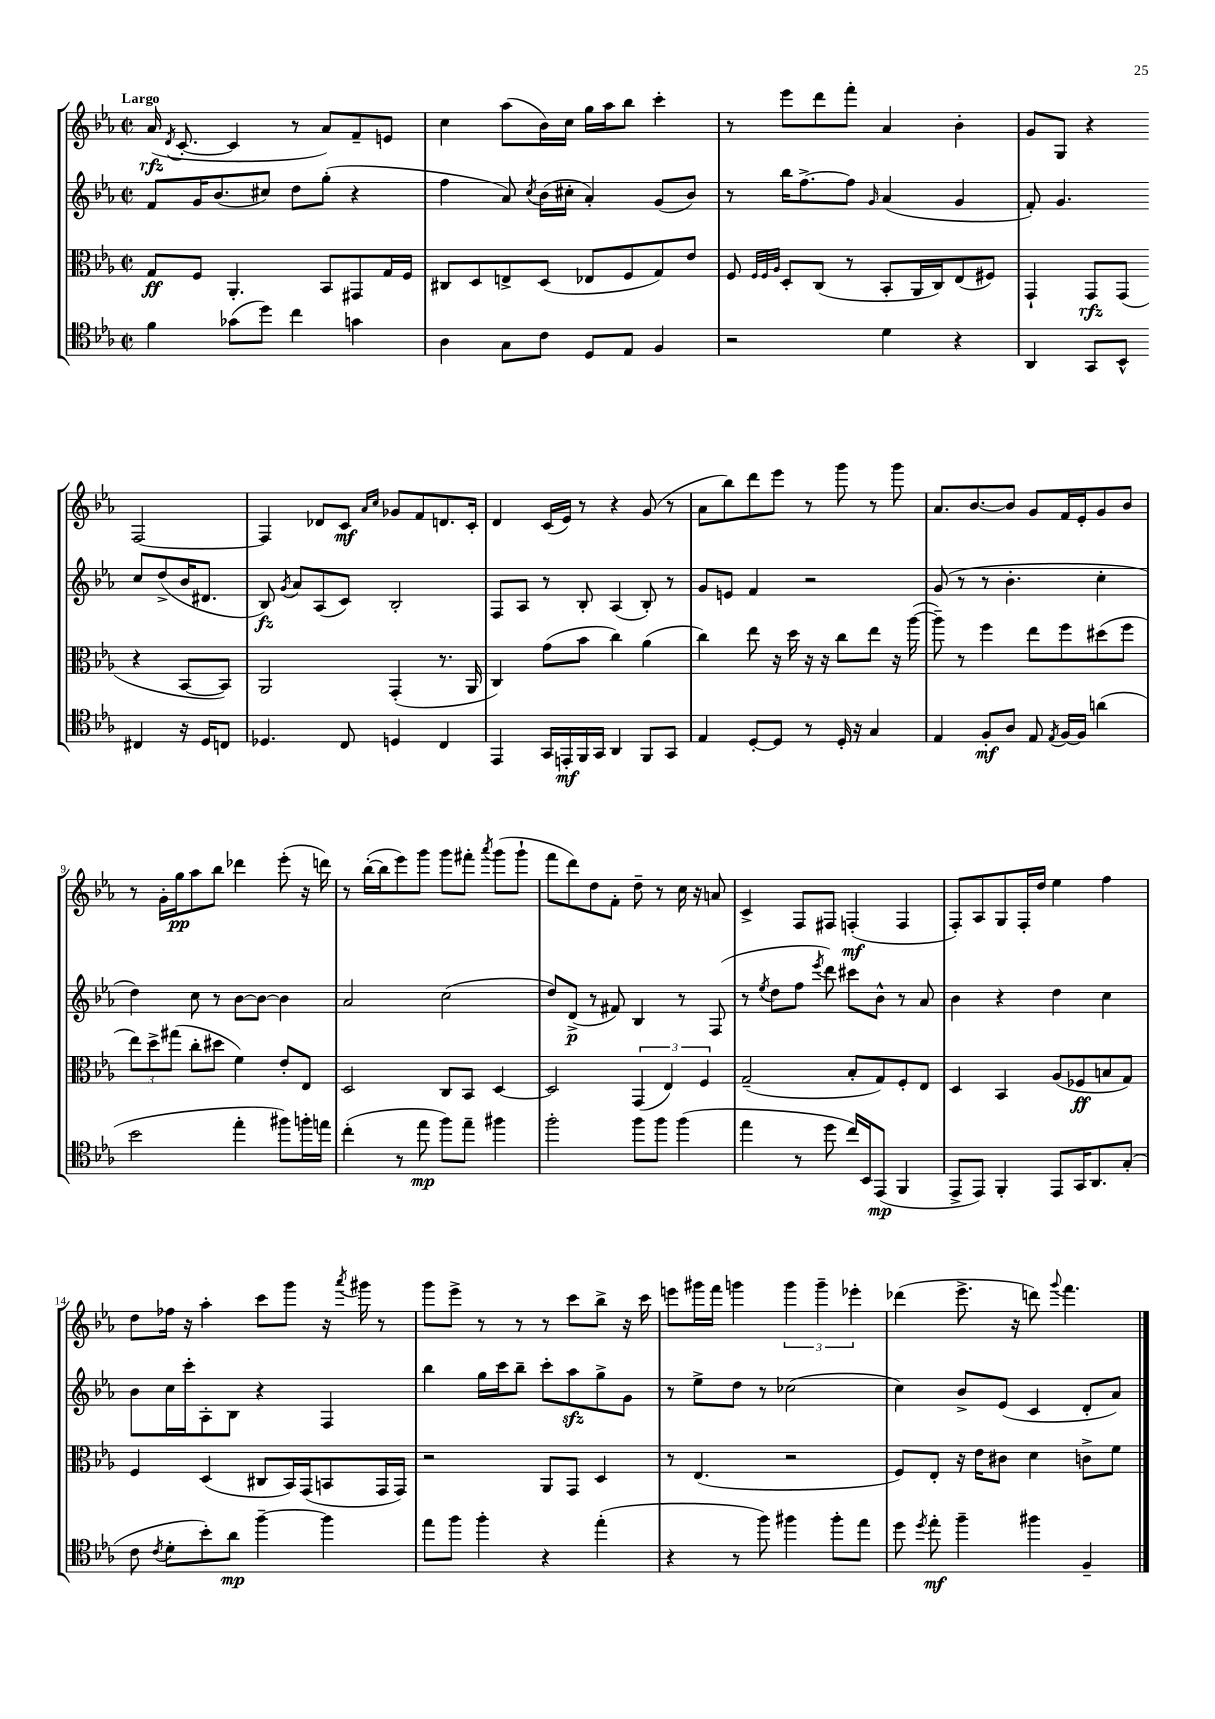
<<
\new StaffGroup <<
\new Staff = "s0" {
    \clef treble \key ees \major \defaultTimeSignature \time 2/2 \tempo "Largo"
    \autoBeamOff aes'16\rfz( \acciaccatura { d'8 } c'8.~-. c'4 r8 aes'8[) f'8-- e'8] |
    c''4 aes''8[( bes'16) c''16] g''16[ aes''16 bes''8] c'''4-. |
    r8 ees'''8[ d'''8 f'''8]-. aes'4 bes'4-. |
    g'8[ g8] r4 f2~ |
    f4 des'8[ c'8]\mf \grace { aes'16[ c''16] } ges'8[ f'8 d'8. c'16]-. |
    d'4 c'16[( ees'16]) r8 r4 g'8( r8 |
    aes'8[ bes''8) d'''8 ees'''8] r8 g'''8 r8 g'''8 |
    aes'8.[ bes'8.~ bes'8] g'8[ f'16 ees'16-. g'8 bes'8] |
    r8 g'16[-. g''16\pp aes''8 bes''8] des'''4 ees'''8-.( r16 d'''16) |
    r8 bes''16[~-.( bes''16 ees'''8) g'''8] g'''8[ fis'''8]-. \acciaccatura { aes'''8 } g'''8[( g'''8]-! |
    f'''8[ d'''8) d''8 f'8]-. d''8-- r8 c''16 r16 a'8 |
    c'4-> f8[ fis8] f4-.\mf( f4 |
    f8[-.) aes8 g8 f16-. d''16] ees''4 f''4 |
    d''8[ fes''16] r16 aes''4-. c'''8[ g'''8] r16 \acciaccatura { aes'''8 } gis'''16 r8 |
    g'''8[ ees'''8]-> r8 r8 r8 c'''8[ bes''8]-> r16 c'''16 |
    e'''8[ gis'''16 f'''16] g'''4 \tuplet 3/2 { g'''4 g'''4-- ees'''4-. } |
    des'''4( ees'''8.-> r16 d'''8) \appoggiatura { g'''8 } f'''4. \bar "|." |
}
\new Staff = "s1" {
    \clef treble \key ees \major \defaultTimeSignature \time 2/2
    \autoBeamOff f'8[ g'16 bes'8.( cis''8]) d''8[ g''8]-.( r4 |
    f''4 aes'8) \acciaccatura { c''8 } bes'16[( cis''16]-. aes'4-.) g'8[( bes'8]) |
    r8 bes''16[ f''8.~-> f''8] \grace { g'16 } aes'4( g'4 |
    f'8-.) g'4. c''8[ d''8->( bes'16 dis'8.] |
    bes8\fz) \acciaccatura { g'8 } aes'8[ aes8( c'8]) bes2-. |
    f8[ aes8] r8 bes8-. aes4( bes8-.) r8 |
    g'8[ e'8] f'4 r2 |
    g'8( r8 r8 bes'4.-. c''4-. |
    d''4) c''8 r8 bes'8[~ bes'8]~ bes'4 |
    aes'2 c''2( |
    d''8[) d'8]->\p( r8 fis'8) bes4 r8 f8( |
    r8 \acciaccatura { ees''8 } d''8[ f''8] \acciaccatura { ees'''8 } d'''8) cis'''8[ bes'8]-^ r8 aes'8 |
    bes'4 r4 d''4 c''4 |
    bes'8[ c''16 c'''16-. aes8-. bes8] r4 f4 |
    bes''4 g''16[ c'''16 bes''8]-- c'''8[-. aes''8\sfz g''8-> g'8] |
    r8 ees''8[-> d''8] r8 ces''2( |
    c''4) bes'8[-> ees'8]( c'4 d'8[-. aes'8]) \bar "|." |
}
\new Staff = "s2" {
    \clef alto \key ees \major \defaultTimeSignature \time 2/2
    \autoBeamOff g8[\ff f8] aes,4.-. bes,8[ gis,8 g16 f16] |
    cis8[ d8 e8-> d8]( ees8[ f8 g8) ees'8] |
    f8 \grace { f32[ f32 aes32] } d8[-. c8]( r8 bes,8[-. aes,16 c16) ees8( fis8]) |
    g,4-! g,8[\rfz g,8]( r4 bes,8[~ bes,8]) |
    aes,2 g,4-.( r8. aes,16 |
    c4) g'8[( bes'8] c''4) aes'4( |
    c''4) ees''8 r16 d''16 r16 r16 c''8[ ees''8] r16 aes''16~( |
    aes''8--) r8 f''4 ees''8[ f''8 dis''8( f''8] |
    \tuplet 3/2 { ees''8[) d''8-> gis''8]( } c''8[-. dis''8] f'4) ees'8[-. ees8] |
    d2 c8[ bes,8] d4~ |
    d2 \tuplet 3/2 { g,4( ees4) f4 } |
    g2--( bes8[-. g8) f8-. ees8] |
    d4 bes,4 aes8[( fes8\ff b8 g8]) |
    f4 d4( cis8[ bes,16) g,16( b,8 g,16 g,16]) |
    r2 aes,8[ g,8] d4 |
    r8 ees4.( r2 |
    f8[) ees8]-. r16 ees'16[ cis'8] d'4 c'8[-> f'8] \bar "|." |
}
\new Staff = "s3" {
    \clef tenor \key ees \major \defaultTimeSignature \time 2/2
    \autoBeamOff f'4 ges'8[( d''8]) c''4 g'4 |
    aes4 g8[ c'8] d8[ ees8] f4 |
    r2 d'4 r4 |
    aes,4 g,8[ bes,8]-^ cis4 r16 d16[ c8] |
    des4. c8 d4 c4 |
    ees,4 g,16[ e,16-.\mf f,16 g,16] aes,4 f,8[ g,8] |
    ees4 d8[~-. d8] r8 d16-. r16 g4 |
    ees4 f8[-.\mf aes8] ees8 \acciaccatura { ees8 } f16[~ f16] a'4( |
    bes'2 ees''4-. fis''8[) f''16-. e''16] |
    c''4-.( r8 ees''8\mp f''8[) ees''8]-- fis''4 |
    f''2-. f''8[ f''8] f''4( |
    ees''4 r8 d''8 c''16[) bes,16 ees,8]\mp( f,4 |
    ees,8[-> ees,8]) f,4-. ees,8[ g,16 aes,8. g8]-.( |
    c'8 \acciaccatura { c'8 } d'8[-. bes'8-.) aes'8]\mp f''4~-- f''4 |
    ees''8[ f''8] f''4-. r4 ees''4-.( |
    r4 r8 f''8) fis''4 fis''8[-. ees''8] |
    d''8 \acciaccatura { d''8 } ees''8-.\mf f''4-- fis''4 f4-- \bar "|." |
}
>>
>>
